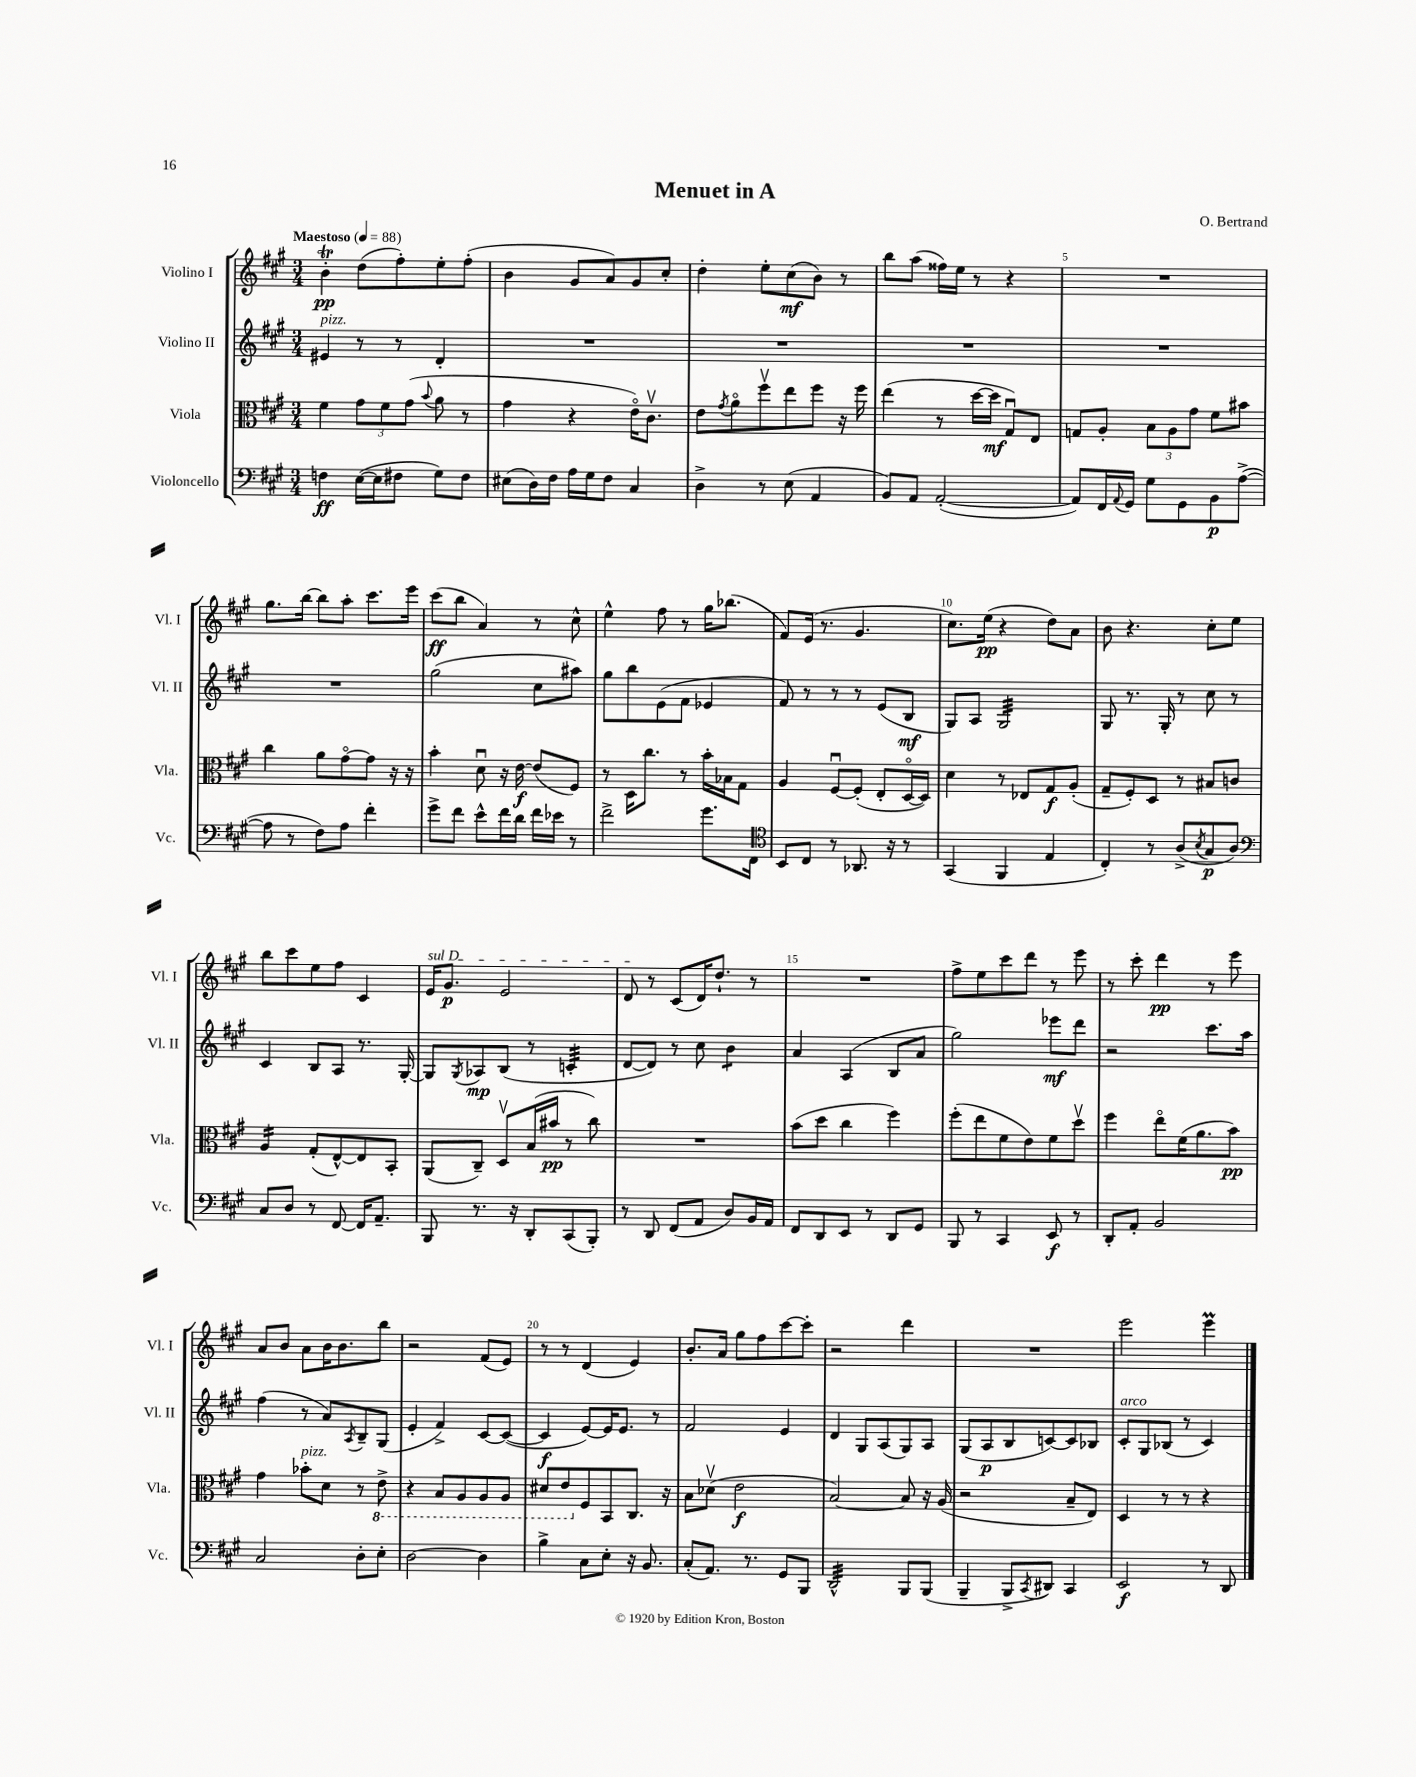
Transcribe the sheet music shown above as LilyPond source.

\header { title = "Menuet in A" composer = "O. Bertrand" }
<<
\new StaffGroup <<
\new Staff = "s0" \with { instrumentName = "Violino I" shortInstrumentName = "Vl. I" } {
    \clef treble \key a \major \numericTimeSignature \time 3/4 \tempo "Maestoso" 4 = 88
    b'4-.\trill\pp d''8( fis''8-.) e''8-. fis''8-.( |
    b'4 gis'8 a'8) gis'8 cis''8-. |
    d''4-. e''8-. cis''8\mf( b'8) r8 |
    b''8 a''8( fisis''16) e''16 r8 r4 |
    R2. |
    gis''8. b''16~ b''8 a''8-. cis'''8. e'''16 |
    cis'''8\ff( b''8 a'4) r8 cis''8-^ |
    e''4-^ fis''8 r8 gis''16 bes''8.( |
    fis'8) e'16( r8. gis'4. |
    cis''8.) e''16\pp( r4 d''8) a'8 |
    b'8 r4. cis''8-. e''8 |
    b''8 cis'''8 e''8 fis''8 cis'4 |
    \once \override TextSpanner.bound-details.left.text = \markup { \italic "sul D" } e'16\startTextSpan gis'8.\p e'2 |
    d'8\stopTextSpan r8 cis'8( d'16) d''8.-! r8 |
    R2. |
    fis''8-> e''8 cis'''8 d'''8 r8 e'''8 |
    r8 cis'''8-. d'''4\pp r8 e'''8 |
    a'8 b'8 a'8 b'16 b'8. b''8 |
    r2 fis'8( e'8) |
    r8 r8 d'4( e'4) |
    b'8.-. a'16 gis''8 fis''8 cis'''8~ cis'''8-. |
    r2 d'''4 |
    R2. |
    e'''2 e'''4\prall \bar "|." |
}
\new Staff = "s1" \with { instrumentName = "Violino II" shortInstrumentName = "Vl. II" } {
    \clef treble \key a \major \numericTimeSignature \time 3/4
    eis'4^\markup { \italic "pizz." } r8 r8 d'4-. |
    R2. |
    R2. |
    R2. |
    R2. |
    R2. |
    gis''2( cis''8 ais''8) |
    gis''8 b''8 e'8( fis'8 ees'4 |
    fis'8) r8 r8 r8 e'8( b8\mf |
    gis8) a8 gis2:32 |
    gis8 r8. gis16-. r8 cis''8 r8 |
    cis'4 b8 a8 r8. gis16~-. |
    gis8 \acciaccatura { gis8 } aes8\mp b8( r8 c'4:32-. |
    d'8~ d'8) r8 cis''8 b'4:8 |
    a'4 a4( b8 a'8 |
    gis''2) ees'''8\mf d'''8 |
    r2 cis'''8. a''16 |
    fis''4( r8 a'8) \acciaccatura { a8 } b8-- gis8( |
    e'4-. fis'4->) cis'8~ cis'8~( |
    cis'4\f e'8~) e'16 e'8. r8 |
    fis'2 e'4 |
    d'4 gis8 a8( gis8) a8 |
    gis8( a8\p b8 c'8~) c'8 bes8 |
    cis'8-.^\markup { \italic "arco" } gis8 bes8( r8 cis'4) \bar "|." |
}
\new Staff = "s2" \with { instrumentName = "Viola" shortInstrumentName = "Vla." } {
    \clef alto \key a \major \numericTimeSignature \time 3/4
    fis'4 \tuplet 3/2 { gis'8 fis'8 gis'8( } \appoggiatura { b'8 } a'8 r8 |
    gis'4 r4 e'16\flageolet) cis'8.\upbow |
    e'8 \acciaccatura { gis'8 } a'8\flageolet fis''8\upbow e''8 fis''8 r16 fis''16 |
    e''4( r8 d''16~ d''16\mf gis8\downbow) e8 |
    g8 a8-. \tuplet 3/2 { b8 a8 gis'8 } fis'8 bis'8 |
    cis''4 a'8 gis'8~\flageolet gis'8 r16 r16 |
    b'4-. d'8\downbow r16 e'16~\f e'8( fis8) |
    r8 d16 cis''8. r8 b'16-. bes16 gis8 |
    a4 fis8~\downbow fis8-.( e8-. d16~\flageolet d16) |
    d'4 r8 ees8 gis8\f a8-.( |
    gis8-- fis8-.) d8 r8 bis8 c'8 |
    a4:16 gis8-.( e8~-^) e8 b,8-. |
    a,8( cis8--) d8\upbow b16( bis'16\pp r8 cis''8) |
    R2. |
    b'8( d''8 cis''4 fis''4) |
    fis''8-.( e''8 fis'8 e'8) fis'8 d''8\upbow |
    fis''4 e''8\flageolet fis'16( a'8. b'8\pp) |
    gis'4 bes'8-.^\markup { \italic "pizz." } d'8 r8 \ottava #-1 e8-> |
    r4 b,8 a,8 a,8 a,8 |
    dis8 e8 \ottava #0 fis8 b,8 cis8. r16 |
    b8 des'8\upbow( e'2\f |
    b2~) b8 r16 a16( |
    r2 b8-- e8) |
    d4 r8 r8 r4 \bar "|." |
}
\new Staff = "s3" \with { instrumentName = "Violoncello" shortInstrumentName = "Vc." } {
    \clef bass \key a \major \numericTimeSignature \time 3/4
    f4\ff e16~( e16 fis8 gis8) fis8 |
    eis8( d16) fis16 a16 gis16 fis8 cis4 |
    d4-> r8 e8( a,4 |
    b,8) a,8 a,2~-.( |
    a,8) fis,16 \appoggiatura { a,8 } gis,16 gis8 gis,8 b,8\p a8~->( |
    a8 r8 fis8) a8 fis'4-. |
    gis'8-> fis'8 e'8-^ fis'16 d'16 fis'16 ees'16 r8 |
    fis'2-> gis'8. fis,16 |
    \clef tenor b,8 cis8 r8 aes,8. r16 r8 |
    gis,4( fis,4 e4 |
    cis4-.) r8 a8->( \acciaccatura { b8 } gis8\p a8) |
    \clef bass cis8 d8 r8 fis,8~ fis,16 a,8.-- |
    b,,8 r8. r16 d,8-. cis,8( b,,8-.) |
    r8 d,8 fis,8( a,8 d8) b,16 a,16 |
    fis,8 d,8 e,8 r8 d,8 gis,8 |
    b,,8 r8 cis,4 e,8\f r8 |
    d,8-. a,8-. b,2 |
    cis2 d8-. e8-. |
    d2~ d4 |
    b4-> cis8 e8-. r16 b,8. |
    cis8-.( a,8.) r8. gis,8 b,,8 |
    d,2:32-^ b,,8 b,,8( |
    b,,4-- b,,8-> \acciaccatura { cis,8 } dis,8) cis,4 |
    e,2\f r8 d,8 \bar "|." |
}
>>
>>
\layout { \context { \Score \override BarNumber.break-visibility = ##(#f #t #t) barNumberVisibility = #(every-nth-bar-number-visible 5) } }
